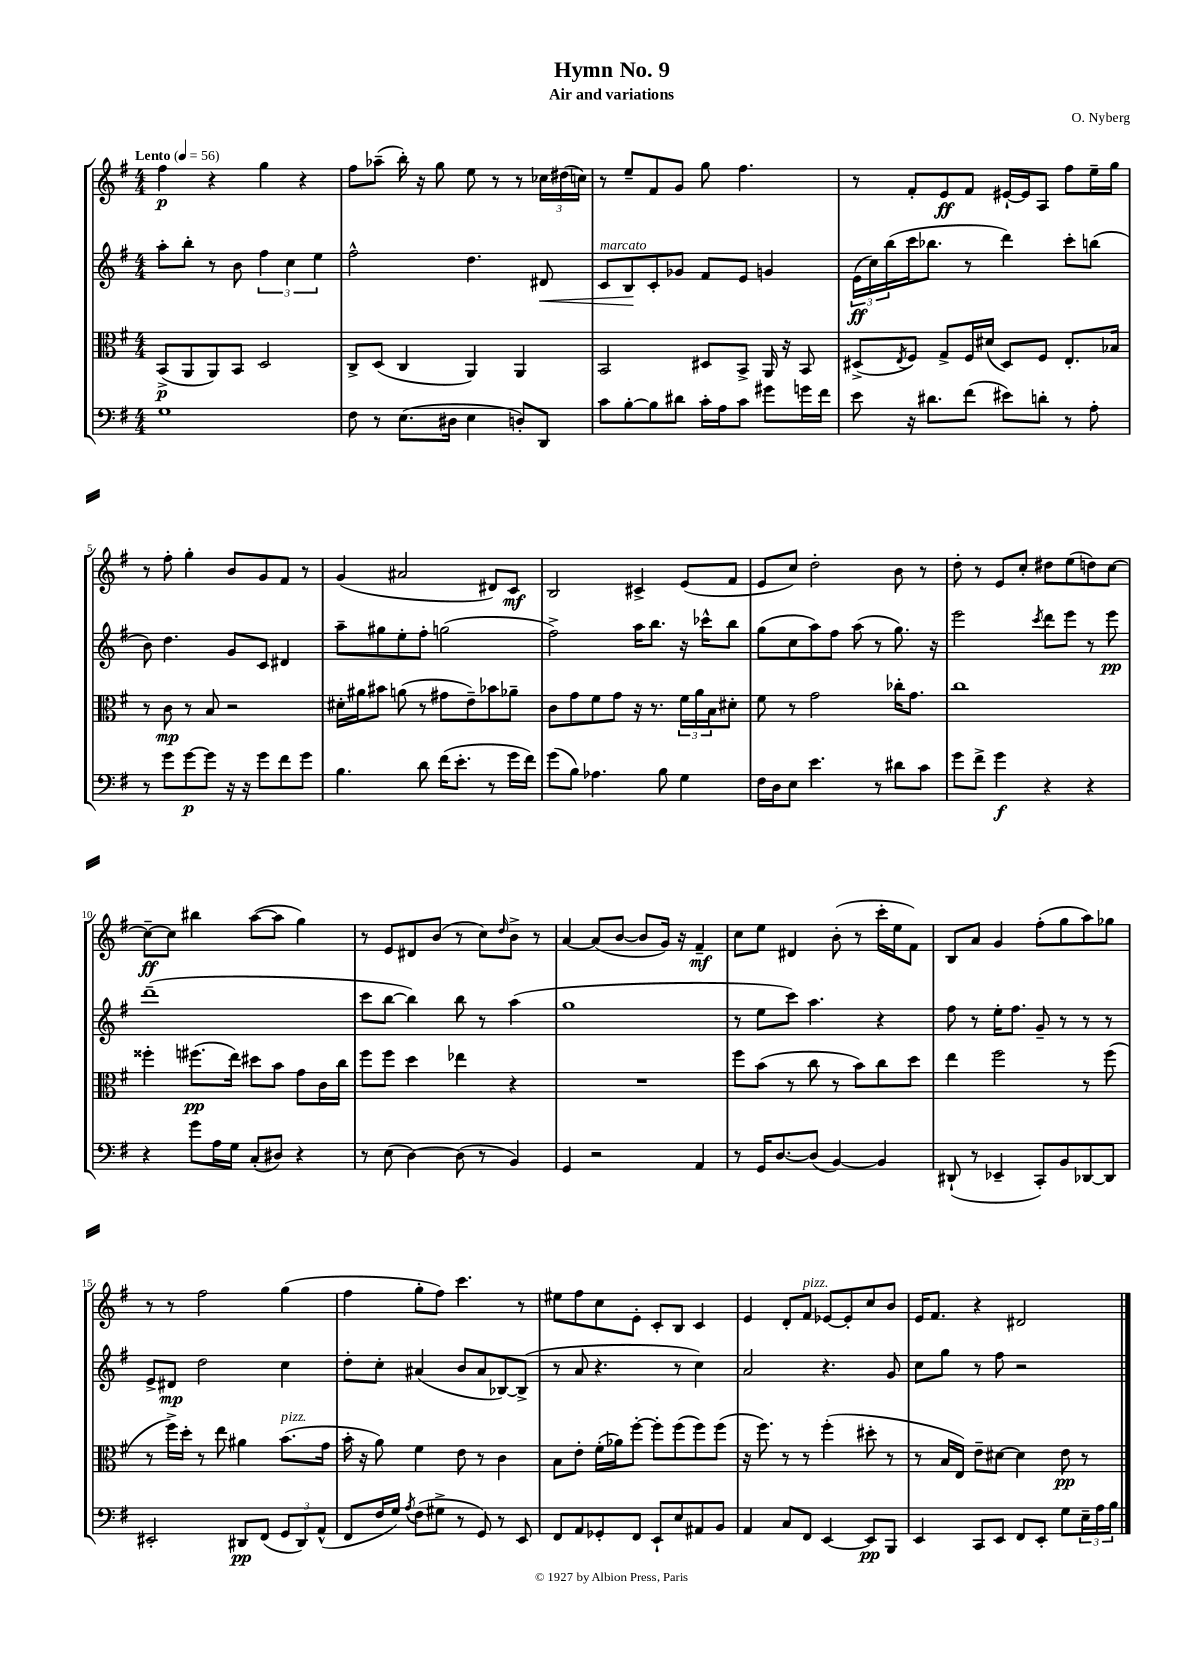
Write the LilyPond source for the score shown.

\header { title = "Hymn No. 9" composer = "O. Nyberg" subtitle = "Air and variations" }
<<
\new StaffGroup <<
\new Staff = "s0" {
    \clef treble \key g \major \numericTimeSignature \time 4/4 \tempo "Lento" 4 = 56
    fis''4\p r4 g''4 r4 |
    fis''8 aes''8--( b''16-.) r16 g''8 e''8 r8 r8 \tuplet 3/2 { ces''16 dis''16( c''16) } |
    r8 e''8-- fis'8 g'8 g''8 fis''4. |
    r8 fis'8-. e'8\ff fis'8 eis'16~-! eis'16 a8 fis''8 e''16-- g''16 |
    r8 fis''8-. g''4-. b'8 g'8 fis'8 r8 |
    g'4( ais'2 dis'8) c'8\mf |
    b2 cis'4-> e'8( fis'8 |
    e'8 c''8) d''2-. b'8 r8 |
    d''8-. r8 e'8 c''8-. dis''8 e''8( d''8) c''8~ |
    c''8~--\ff c''8 bis''4 a''8~( a''8 g''4) |
    r8 e'8 dis'8 b'8( r8 c''8) \grace { d''16 } b'8-> r8 |
    a'4~ a'8( b'8~ b'8 g'16) r16 fis'4--\mf |
    c''8 e''8 dis'4 b'8-.( r8 c'''16-. e''16 fis'8) |
    b8 a'8 g'4 fis''8-.( g''8 a''8) ges''8 |
    r8 r8 fis''2 g''4( |
    fis''4 g''8-. fis''8) c'''4. r8 |
    eis''8 fis''8 c''8 e'8-. c'8-. b8 c'4 |
    e'4 d'8-. fis'8^\markup { \italic "pizz." } ees'8~ ees'8-. c''8 b'8 |
    e'16 fis'8. r4 dis'2 \bar "|." |
}
\new Staff = "s1" {
    \clef treble \key g \major \numericTimeSignature \time 4/4
    a''8-. b''8-. r8 b'8 \tuplet 3/2 { fis''4 c''4 e''4 } |
    fis''2-^ d''4. dis'8\< |
    c'8^\markup { \italic "marcato" } b8\! c'8-. ges'8 fis'8 e'8 g'4 |
    \tuplet 3/2 { e'16\ff( c''16) b''16( } c'''16 bes''8. r8 d'''4) c'''8-. b''8( |
    b'8) d''4. g'8 c'8 dis'4 |
    a''8-- gis''8 e''8-. fis''8-. g''2( |
    fis''2->) a''16 b''8. r16 ces'''16-^ b''8 |
    g''8( c''8 a''8) fis''8 a''8( r8 g''8.) r16 |
    e'''2 \acciaccatura { c'''8 } d'''8 e'''8 r8 e'''8\pp |
    d'''1--( |
    c'''8 b''8~ b''4) b''8 r8 a''4( |
    g''1 |
    r8 e''8 c'''8) a''4. r4 |
    fis''8 r8 e''16-. fis''8. g'8-- r8 r8 r8 |
    e'8-> dis'8\mp d''2 c''4 |
    d''8-. c''8-. ais'4( b'8 ais'8 bes8~) bes8->( |
    r8 a'8 r4. r8 c''4) |
    a'2 r4. g'8 |
    c''8 g''8 r8 fis''8 r2 \bar "|." |
}
\new Staff = "s2" {
    \clef alto \key g \major \numericTimeSignature \time 4/4
    b,8->\p( a,8 a,8) b,8 d2 |
    c8-> d8( c4 a,4) a,4 |
    b,2 dis8 b,8-> a,16 r16 b,8 |
    dis8->( \acciaccatura { e8 } fis8) g8-> fis16 dis'16( dis8) fis8 e8.-. bes16 |
    r8 c'8\mp r8 b8 r2 |
    dis'16-. ais'16 bis'8 a'8( r8 gis'8 e'8--) bes'8 aes'8-- |
    c'8 g'8 fis'8 g'8 r16 r8. \tuplet 3/2 { fis'16 a'16 b16 } dis'8-. |
    fis'8 r8 g'2 ces''16-. g'8. |
    c''1 |
    fisis''4-. fis''8.\pp( e''16) dis''8 b'8 g'8 c'16 c''16 |
    fis''8 fis''8 d''4 ees''4 r4 |
    R1 |
    fis''8 b'8( r8 c''8 r8 b'8) c''8 d''8 |
    e''4 fis''2 r8 fis''8( |
    r8 fis''16->) d''16-. r8 e''8 ais'4 b'8.^\markup { \italic "pizz." }( g'16 |
    b'16-. r16 a'8) fis'4 e'8 r8 c'4 |
    b8 e'8-. fis'16-.( aes'16) fis''8~-. fis''8-. fis''8( fis''8) fis''8( |
    r16 fis''8.) r8 r8 fis''4-.( dis''8-. r8 |
    r8 b16 e16) e'8-- dis'8~ dis'4 e'8\pp r8 \bar "|." |
}
\new Staff = "s3" {
    \clef bass \key g \major \numericTimeSignature \time 4/4
    g1 |
    fis8 r8 e8.( dis16 e4 d8-.) d,8 |
    c'8 b8~-. b8 dis'8 c'16-. a16 c'8 gis'8 g'16 fis'16 |
    e'8 r16 dis'8. fis'8( eis'8) d'8-. r8 a8-. |
    r8 g'8 g'8~\p g'8 r16 r16 g'8 fis'8 g'8 |
    b4. d'8 fis'16( e'8.-. r8 g'16 fis'16) |
    g'8( b8) aes4. b8 g4 |
    fis16 d16 e8 e'4. r8 dis'8 c'8 |
    g'8 fis'8-> g'4\f r4 r4 |
    r4 g'8 a16 g16 c8-.( dis8) r4 |
    r8 e8( d4~) d8( r8 b,4) |
    g,4 r2 a,4 |
    r8 g,16 d8.~ d8( b,4~) b,4 |
    dis,8-!( r8 ees,4-- c,8-.) b,8 des,8~ des,8 |
    eis,2-. dis,8\pp fis,8( \tuplet 3/2 { g,8 dis,8) a,8-^( } |
    fis,8 fis16 g16) \acciaccatura { a8 } fis8( gis8-> r8 g,8) r8 e,8 |
    fis,8 a,8 ges,8-. fis,8 e,8-! e8 ais,8 b,8 |
    a,4 c8 fis,8 e,4~ e,8\pp b,,8 |
    e,4 c,8 e,8 fis,8 e,8-. g8 \tuplet 3/2 { e16-- a16 b16 } \bar "|." |
}
>>
>>
